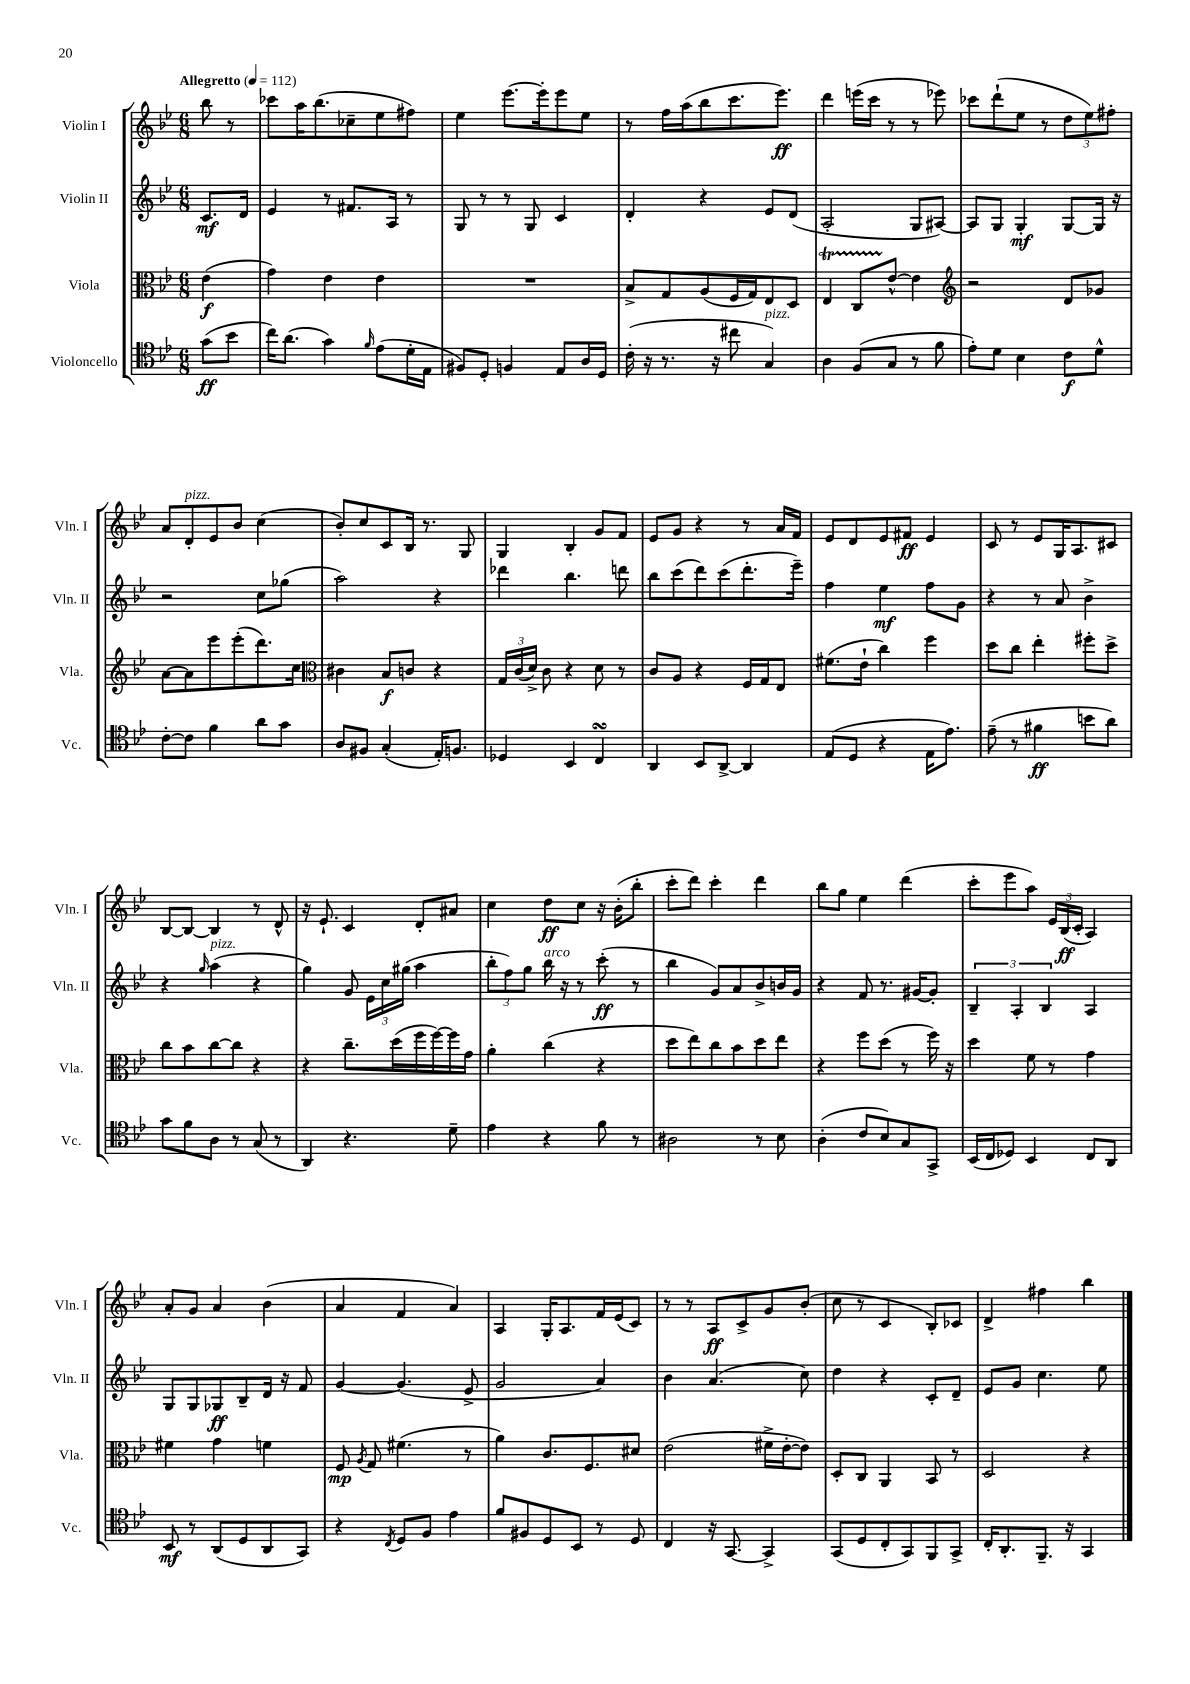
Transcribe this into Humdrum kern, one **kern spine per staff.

**kern	**dynam	**kern	**dynam	**kern	**dynam	**kern	**dynam
*part4	*part4	*part3	*part3	*part2	*part2	*part1	*part1
*staff4	*staff4	*staff3	*staff3	*staff2	*staff2	*staff1	*staff1
*I"Violoncello	*	*I"Viola	*	*I"Violin II	*	*I"Violin I	*
*I'Vc.	*	*I'Vla.	*	*I'Vln. II	*	*I'Vln. I	*
*clefC4	*	*clefC3	*	*clefG2	*	*clefG2	*
*k[b-e-]	*	*k[b-e-]	*	*k[b-e-]	*	*k[b-e-]	*
*M6/8	*	*M6/8	*	*M6/8	*	*M6/8	*
*MM112	*	*MM112	*	*MM112	*	*MM112	*
=	=	=	=	=	=	=	=
!	!	!	!	!	!	!LO:TX:a:B:t=Allegretto	!
(8g\L	ff	(4e-\	f	8.c/L	mf	8bb-\	.
8b-\J	.	.	.	.	.	8r	.
.	.	.	.	16d/Jk	.	.	.
=1	=1	=1	=1	=1	=1	=1	=1
16cc\KL)	.	4g\)	.	4e-/	.	8ccc-X\L	.
(8.a\J	.	.	.	.	.	.	.
.	.	.	.	.	.	16aa\K	.
.	.	.	.	.	.	(8.bb-\	.
4g\)	.	4e-\	.	8r	.	.	.
.	.	.	.	8.f#X/L	.	8cc-X~\	.
16qqf/	.	.	.	.	.	.	.
(8e-\L	.	4e-\	.	.	.	8ee-\	.
.	.	.	.	16A/Jk	.	.	.
16d'\L	.	.	.	8r	.	8ff#X\J)	.
16E-\JJ	.	.	.	.	.	.	.
=2	=2	=2	=2	=2	=2	=2	=2
8F#X/L)	.	2.r	.	8G/	.	4ee-\	.
8D'/J	.	.	.	8r	.	.	.
4Fn/	.	.	.	8r	.	[8.eee-\L	.
.	.	.	.	8G/	.	.	.
.	.	.	.	.	.	16eee-'\k]	.
8E-/L	.	.	.	4c/	.	8eee-\	.
16A/L	.	.	.	.	.	8ee-\J	.
16D/JJ	.	.	.	.	.	.	.
=3	=3	=3	=3	=3	=3	=3	=3
(16c'\	.	8B-^/L	.	4d'/	.	8r	.
16r	.	.	.	.	.	.	.
8.r	.	8G/	.	.	.	16ff\LL	.
.	.	.	.	.	.	(16aa\J	.
.	.	(8A/	.	4r	.	8bb-\	.
16r	.	.	.	.	.	.	.
8cc#X\	.	16F/L	.	.	.	8.ccc\	.
.	.	16G/J)	.	.	.	.	.
!LO:TX:a:i:t=pizz.	!	!	!	!	!	!	!
4G/)	.	8E-/	.	8e-/L	.	.	.
.	.	.	.	.	.	8.eee-\J)	ff
.	.	8D/J	.	(8d/J	.	.	.
=4	=4	=4	=4	=4	=4	=4	=4
4A\	.	4E-T/	.	2A'/	.	4ddd\	.
(8F/L	.	8CTTT/L	.	.	.	(16eeen\LL	.
.	.	.	.	.	.	16ccc\JJ	.
8G/J	.	[8e-^^/J	.	.	.	8r	.
8r	.	4e-\]	.	8G/L	.	8r	.
8f\	.	.	.	[8A#X/J)	.	8eee-X\)	.
=5	=5	=5	=5	=5	=5	=5	=5
*	*	*clefG2	*	*	*	*	*
8e-'\L)	.	2r	.	8A#/L]	.	8ccc-X\L	.
8d\J	.	.	.	8G/J	.	(8ddd`\	.
4B-\	.	.	.	4G'/	mf	8ee-\J	.
.	.	.	.	.	.	8r	.
8c\L	f	8d/L	.	[8G/L	.	12dd\L	.
.	.	.	.	.	.	12ee-\)	.
8d^^\J	.	8g-X/J	.	16G/Jk]	.	.	.
.	.	.	.	.	.	12ff#X'\J	.
.	.	.	.	16r	.	.	.
!!LO:LB:g=z
=6	=6	=6	=6	=6	=6	=6	=6
[8c'\L	.	[8a\L	.	2r	.	8a/L	.
!	!	!	!	!	!	!LO:TX:a:i:t=pizz.	!
8c\J]	.	8a\]	.	.	.	8d'/	.
4f\	.	8eee-\	.	.	.	8e-/	.
.	.	(8eee-'\	.	.	.	8b-/J	.
8a\L	.	8.ddd\)	.	8cc\L	.	(4cc\	.
8g\J	.	.	.	(8gg-X\J	.	.	.
.	.	16cc\Jk	.	.	.	.	.
=7	=7	=7	=7	=7	=7	=7	=7
*	*	*clefC3	*	*	*	*	*
8A/L	.	4c#X\	.	2aa\)	.	8b-'/L)	.
8F#X/J	.	.	.	.	.	8cc/	.
(4G'/	.	8B-/L	f	.	.	8c/	.
.	.	8cn/J	.	.	.	16B-/Jk	.
.	.	.	.	.	.	8.r	.
16E-'/KL)	.	4r	.	4r	.	.	.
8.Fn/J	.	.	.	.	.	.	.
.	.	.	.	.	.	8G/	.
=8	=8	=8	=8	=8	=8	=8	=8
4D-X/	.	24G/LL	.	4ddd-X\	.	4G/	.
.	.	(24c/	.	.	.	.	.
.	.	24d^/JJ)	.	.	.	.	.
.	.	8c\	.	.	.	.	.
4BB-/	.	4r	.	4.bb-\	.	4B-'/	.
4CsSSS/	.	8d\	.	.	.	8g/L	.
.	.	8r	.	8dddn\	.	8f/J	.
=9	=9	=9	=9	=9	=9	=9	=9
4AA/	.	8c/L	.	8bb-\L	.	8e-/L	.
.	.	8A/J	.	(8ccc\	.	8g/J	.
8BB-/L	.	4r	.	8ddd\)	.	4r	.
[8AA^/J	.	.	.	(8ccc\	.	.	.
4AA/]	.	16F/LL	.	8.ddd'\	.	8r	.
.	.	16G/J	.	.	.	.	.
.	.	8E-/J	.	.	.	16a/LL	.
.	.	.	.	16eee-~\Jk)	.	16f/JJ	.
=10	=10	=10	=10	=10	=10	=10	=10
(8E-/L	.	(8.f#X\L	.	4ff\	.	8e-/L	.
8D/J	.	.	.	.	.	8d/	.
.	.	16e-`\Jk	.	.	.	.	.
4r	.	4cc\)	.	4ee-\	mf	8e-/	.
.	.	.	.	.	.	8f#X/J	ff
16E-\KL	.	4ff\	.	8ff\L	.	4e-/	.
8.e-\J)	.	.	.	.	.	.	.
.	.	.	.	8g\J	.	.	.
=11	=11	=11	=11	=11	=11	=11	=11
(8e-~\	.	8dd\L	.	4r	.	8c/	.
8r	.	8cc\J	.	.	.	8r	.
4f#X\	ff	4ee-'\	.	8r	.	8e-/L	.
.	.	.	.	8a/	.	16G/K	.
.	.	.	.	.	.	8.A/	.
8bn\L	.	8ff#X'\L	.	4b-^\	.	.	.
8a\J)	.	8dd^\J	.	.	.	8c#X/J	.
!!LO:LB:g=z
=12	=12	=12	=12	=12	=12	=12	=12
8g\L	.	8cc\L	.	4r	.	[8B-/L	.
8f\	.	8b-\	.	.	.	8B-/J_	.
.	.	.	.	16qqgg/	.	.	.
!	!	!	!	!LO:TX:a:i:t=pizz.	!	!	!
8A\J	.	[8cc\	.	(4aa\	.	4B-/]	.
8r	.	8cc\J]	.	.	.	.	.
(8G/	.	4r	.	4r	.	8r	.
8r	.	.	.	.	.	8d^^/	.
=13	=13	=13	=13	=13	=13	=13	=13
4AA/)	.	4r	.	4gg\)	.	16r	.
.	.	.	.	.	.	8.e-`/	.
4.r	.	8.cc~\L	.	8g/	.	4c/	.
.	.	.	.	24e-\LL	.	.	.
.	.	.	.	24cc\	.	.	.
.	.	(16dd\L	.	.	.	.	.
.	.	.	.	(24gg#X\JJ	.	.	.
.	.	16ff\	.	4aa\	.	8d'/L	.
.	.	[16ff\)	.	.	.	.	.
8d~\	.	16ff\]	.	.	.	8a#X/J	.
.	.	16g\JJ	.	.	.	.	.
=14	=14	=14	=14	=14	=14	=14	=14
4e-\	.	4a'\	.	12bb-'\L	.	4cc\	.
.	.	.	.	12ff\)	.	.	.
.	.	.	.	12gg\J	.	.	.
!	!	!	!	!LO:TX:a:i:t=arco	!	!	!
4r	.	(4cc\	.	16bb-\	.	8dd\L	ff
.	.	.	.	16r	.	.	.
.	.	.	.	8r	.	8cc\J	.
8f\	.	4r	.	(8ccc'\	ff	16r	.
.	.	.	.	.	.	(16b-'\KL	.
8r	.	.	.	8r	.	8bb-'\J	.
=15	=15	=15	=15	=15	=15	=15	=15
2A#X\	.	8dd\L	.	4bb-\	.	8ccc'\L	.
.	.	8ee-\)	.	.	.	8ddd\J)	.
.	.	8cc\	.	8g/L)	.	4ccc'\	.
.	.	8b-\	.	8a/	.	.	.
8r	.	8dd\	.	8b-^/	.	4ddd\	.
8B-\	.	8ee-\J	.	16bn/L	.	.	.
.	.	.	.	16g/JJ	.	.	.
=16	=16	=16	=16	=16	=16	=16	=16
(4A'\	.	4r	.	4r	.	8bb-\L	.
.	.	.	.	.	.	8gg\J	.
8c/L	.	8ff\L	.	8f/	.	4ee-\	.
8B-/)	.	(8dd\J	.	8.r	.	.	.
8G/	.	8r	.	.	.	(4ddd\	.
.	.	.	.	[16g#X/KL	.	.	.
8GG^/J	.	16ff\)	.	8g#'/J]	.	.	.
.	.	16r	.	.	.	.	.
=17	=17	=17	=17	=17	=17	=17	=17
(16BB-/LL	.	4dd\	.	6B-~/	.	8ccc'\L	.
16C/J	.	.	.	.	.	.	.
8D-X/J)	.	.	.	.	.	8eee-\	.
.	.	.	.	6A'/	.	.	.
4BB-/	.	8f\	.	.	.	8aa\J)	.
.	.	.	.	6B-/	.	.	.
.	.	8r	.	.	.	24e-/LL	.
.	.	.	.	.	.	(24B-/	ff
.	.	.	.	.	.	24c'/JJ	.
8C/L	.	4g\	.	4A/	.	4A/)	.
8AA/J	.	.	.	.	.	.	.
!!LO:LB:g=z
=18	=18	=18	=18	=18	=18	=18	=18
8BB-/	mf	4f#X\	.	8G/L	.	8a'/L	.
8r	.	.	.	8G/	.	8g/J	.
(8AA/L	.	4g\	.	8G-X/	ff	4a/	.
8D/	.	.	.	8B-~/	.	.	.
8AA/	.	4fn\	.	16d/Jk	.	(4b-\	.
.	.	.	.	16r	.	.	.
8GG/J)	.	.	.	8f/	.	.	.
=19	=19	=19	=19	=19	=19	=19	=19
4r	.	8F/	mp	[4g/	.	4a/	.
.	.	8qA/	.	.	.	.	.
.	.	8G/	.	.	.	.	.
8qC/	.	.	.	.	.	.	.
8D/L	.	(4.f#X\	.	(4.g/]	.	4f/	.
8F/J	.	.	.	.	.	.	.
4e-\	.	.	.	.	.	4a/)	.
.	.	8r	.	8e-^/	.	.	.
=20	=20	=20	=20	=20	=20	=20	=20
8f/L	.	4a\)	.	2g/	.	4A/	.
8F#X/	.	.	.	.	.	.	.
8D/	.	8.c/L	.	.	.	16G'/KL	.
.	.	.	.	.	.	8.A/	.
8BB-/J	.	.	.	.	.	.	.
.	.	8.F/	.	.	.	.	.
8r	.	.	.	4a/)	.	16f/L	.
.	.	.	.	.	.	(16e-/J	.
8D/	.	8d#X/J	.	.	.	8c/J)	.
=21	=21	=21	=21	=21	=21	=21	=21
4C/	.	(2e-\	.	4b-\	.	8r	.
.	.	.	.	.	.	8r	.
16r	.	.	.	(4.a/	.	8A/L	ff
[8.GG/	.	.	.	.	.	.	.
.	.	.	.	.	.	8c^/	.
4GG^/]	.	16f#X^\LL	.	.	.	8g/	.
.	.	[16e-'\J	.	.	.	.	.
.	.	8e-\J])	.	8cc\)	.	(8b-'/J	.
=22	=22	=22	=22	=22	=22	=22	=22
(8GG/L	.	8D'/L	.	4dd\	.	8cc\	.
8D/	.	8C/J	.	.	.	8r	.
8C'/	.	4AA/	.	4r	.	4c/	.
8GG/)	.	.	.	.	.	.	.
8FF/	.	8BB-/	.	8c'/L	.	8B-'/L)	.
8GG^/J	.	8r	.	8d~/J	.	8c-X/J	.
=23	=23	=23	=23	=23	=23	=23	=23
16C'/KL	.	2D/	.	8e-/L	.	4d^/	.
8.AA'/	.	.	.	.	.	.	.
.	.	.	.	8g/J	.	.	.
8.FF~/J	.	.	.	4.cc\	.	4ff#X\	.
16r	.	.	.	.	.	.	.
4GG/	.	4r	.	.	.	4bb-\	.
.	.	.	.	8ee-\	.	.	.
==	==	==	==	==	==	==	==
*-	*-	*-	*-	*-	*-	*-	*-
